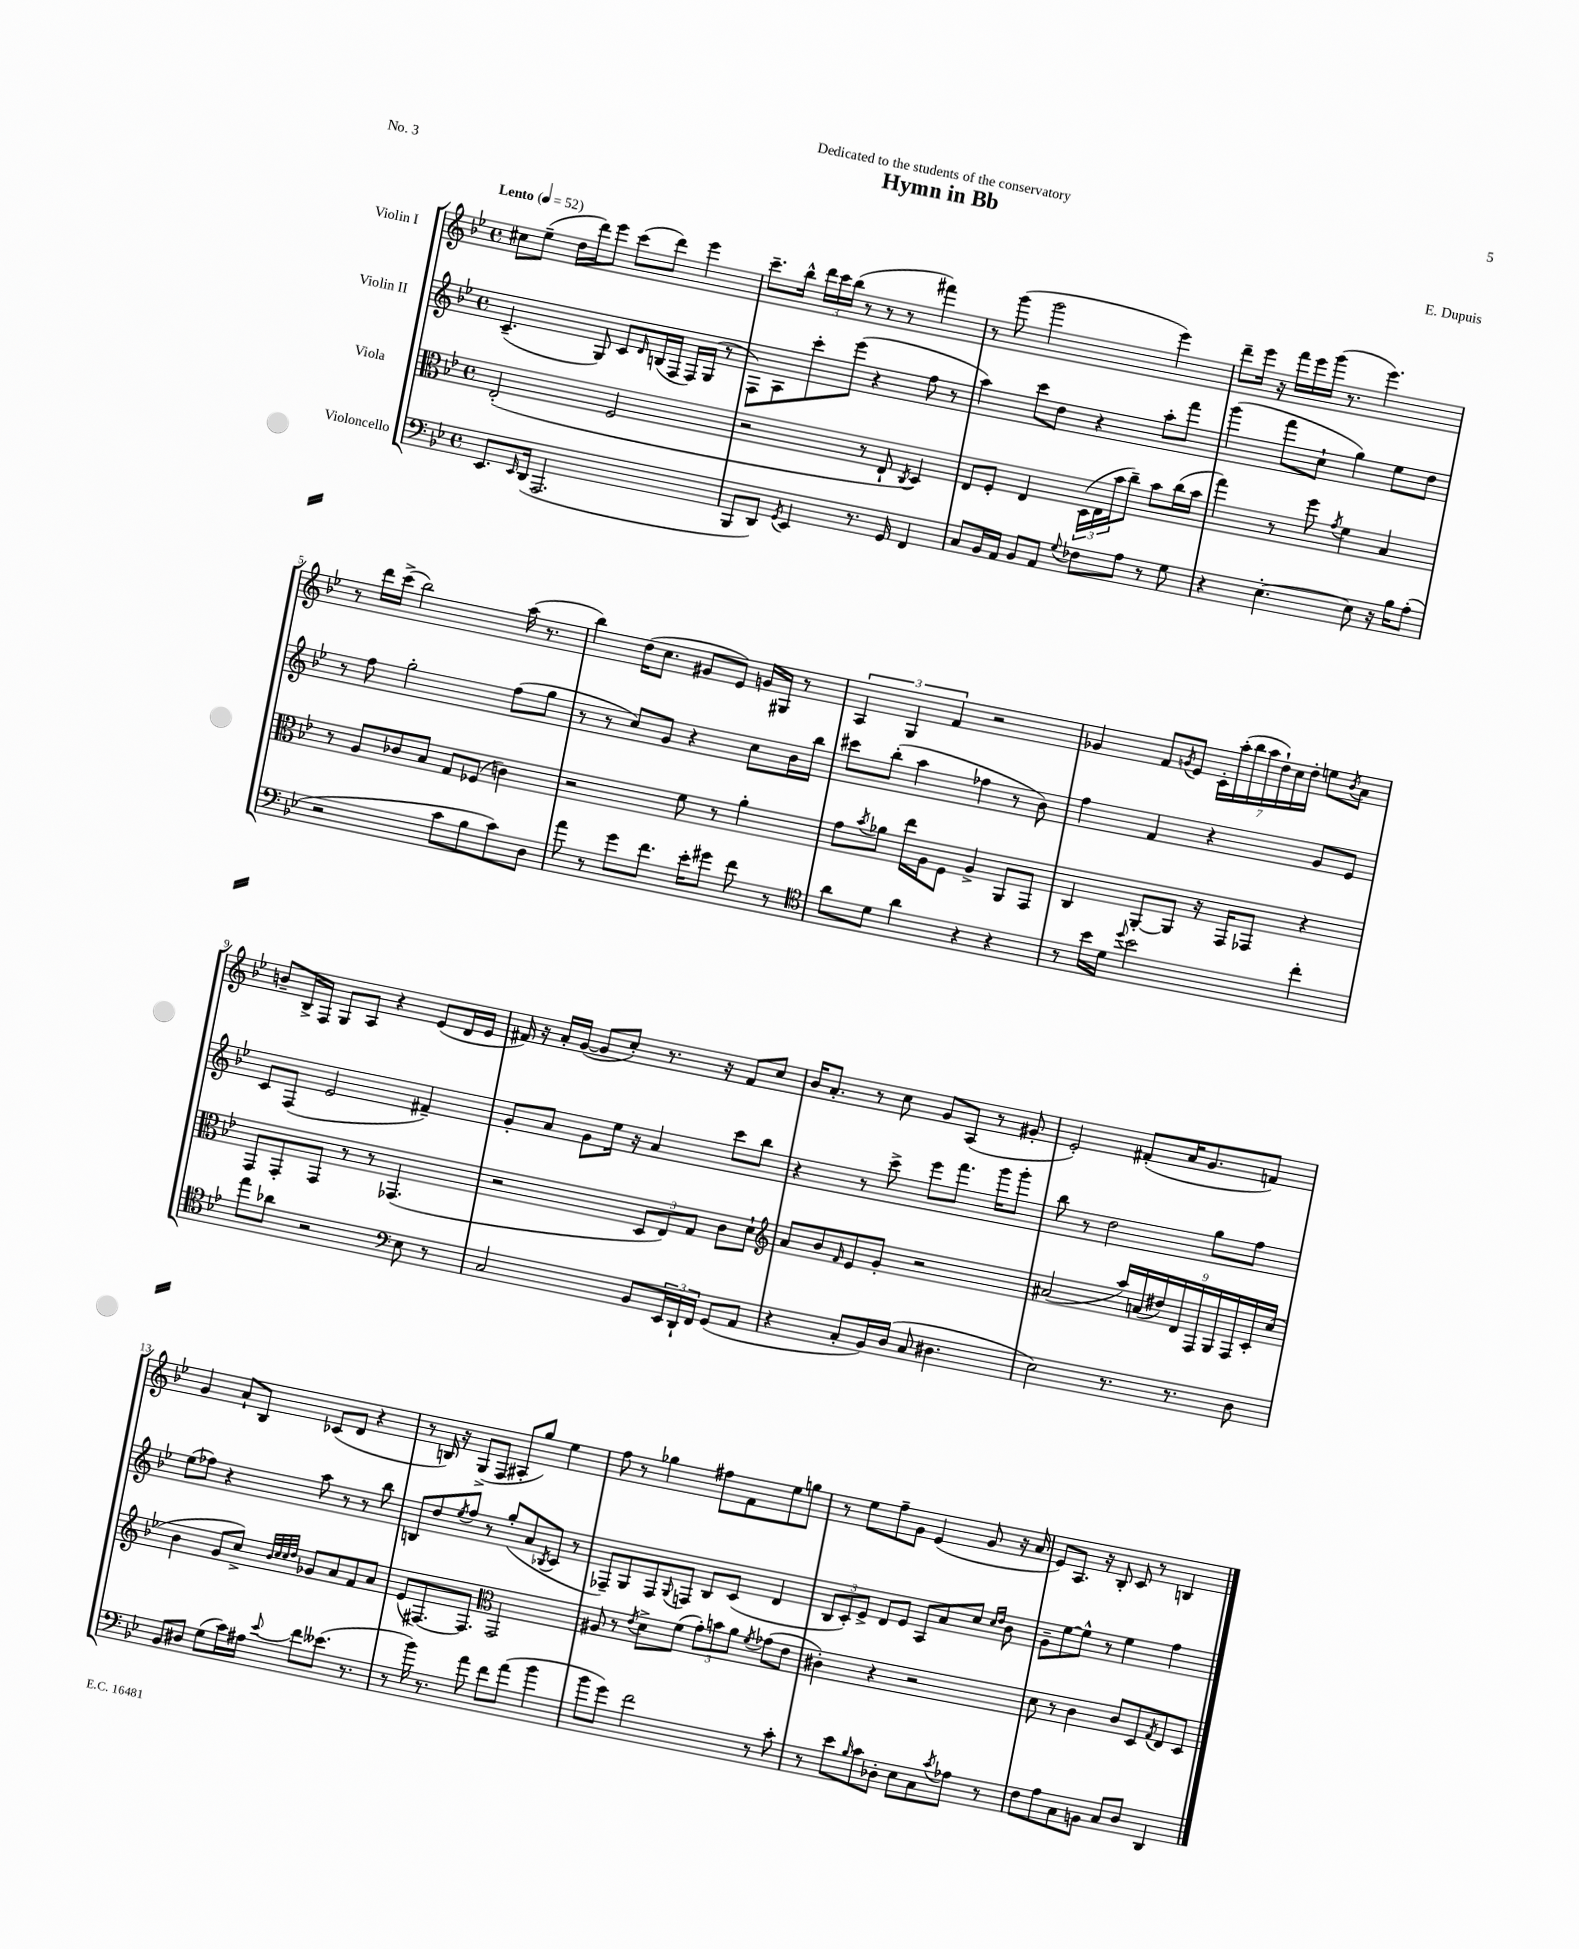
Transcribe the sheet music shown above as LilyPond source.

\header { title = "Hymn in Bb" composer = "E. Dupuis" dedication = "Dedicated to the students of the conservatory" piece = "No. 3" }
<<
\new StaffGroup <<
\new Staff = "s0" \with { instrumentName = "Violin I" } {
    \clef treble \key bes \major \defaultTimeSignature \time 4/4 \tempo "Lento" 4 = 52
    cis''8 ees''8--( d''16 d'''16) ees'''8 c'''8( d'''8) ees'''4 |
    c'''8.-- bes''16-^ \tuplet 3/2 { d'''16 c'''16 bes''16( } r8 r8 r8 fis'''4) |
    r8 g'''8( g'''2 ees'''4) |
    d'''8-- ees'''16 r16 f'''16 ees'''16 g'''16( r8. ees'''4.) |
    r8 d'''16 c'''16->( bes''2) a''16( r8. |
    bes''4) d''16( c''8. gis'8 ees'8) g'16 gis16 r8 |
    \tuplet 3/2 { a4 g4 f'4 } r2 |
    ges'4 f'8 \acciaccatura { g'8 } ees'8 \tuplet 7/4 { c'16-. a''16-.( bes''16 a''16 d''16-!) c''16 d''16-. } e''8 \acciaccatura { bes'8 } a'8 |
    b'8-- bes16-> f16 g8 a8 r4 ees'8( d'16 ees'16 |
    fis'16) r16 a'16-. g'16~( g'8 c''8-.) r8. r16 fis'8 c''8 |
    bes'16 a'8.-. r8 c''8 g'8 a8( r8 gis'8-. |
    ees'2-.) fis'8-.( a'16 g'8. f'8) |
    g'4 a'8-! bes8 ces'8( d'8 r4 |
    r8 b16) r16 g8->( f8 ais8-. g''8) ees''4 |
    f''8 r8 ges''4 fis''8 f'8 ees''8 g''8 |
    r8 ees''8 f''8-- g'8 ees'4( g'8 r16 a'16 |
    ees'8) a8. r16 bes8-. c'8 r8 b4 \bar "|." |
}
\new Staff = "s1" \with { instrumentName = "Violin II" } {
    \clef treble \key bes \major \defaultTimeSignature \time 4/4
    c'4.--( g8) c'8 \grace { d'16 } b16( f16 f16) g16( r8 |
    f8) a8 c'''8-. ees'''8( r4 f''8 r8 |
    a''4) c'''8 d''8 r4 a''8-. f'''8 |
    g'''4( f'''8 c''8-! g''4) ees''8 d''8 |
    r8 f''8 g''2-. f''8( g''8 |
    r8 r8 c''8) g'8 r4 c''8 bes'16 bes''16 |
    cis'''8 bes''8-.( a''4 fes''4 r8 bes'8) |
    f''4 f'4 r4 g'8 ees'8 |
    c'8 f8( ees'2 fis'4--) |
    g'8-. a'8 g'8 ees''16 r16 a'4 c'''8 bes''8 |
    r4 r8 c'''8-> ees'''8 f'''8. g'''16 g'''8-. |
    bes''8 r8 d''2 g''8 f''8 |
    ees''8( fes''8) r4 a''8 r8 r8 bes''8 |
    b8 d''8 \acciaccatura { ees''8 } f''8 r8 g''8-.( a'8 \acciaccatura { bes8 } c'8 r8 |
    fes8--) g8 fes8 \appoggiatura { g8 } f8 bes8 c'8( d'4 |
    \tuplet 3/2 { bes8 c'8-.) ees'8-> } d'8 ees'8 a8 a'8 c''8 \grace { c''16 d''16 } bes'8 |
    g'8-- ees''8~ ees''8-^ r8 ees''4 f''4 \bar "|." |
}
\new Staff = "s2" \with { instrumentName = "Viola" } {
    \clef alto \key bes \major \defaultTimeSignature \time 4/4
    ees2-.( f2 |
    r2 r8 ees8-! \acciaccatura { c8 } d4) |
    ees8 f8-. ees4 \tuplet 3/2 { d16( ees16 bes'16 } c''8--) bes'8 c''16( bes'16 |
    g''4) r8 f''8 \acciaccatura { g'8 } f'4 bes4 |
    r8 a8 ces'8 bes8 g8 fes8( c'4) |
    r2 f'8 r8 a'4-. |
    g'8 \acciaccatura { bes'8 } aes'8 ees''16 a16 f8 a4-> a,8 g,8 |
    c4 a,8~-. a,8 r16 g,16 ges,8 r4 |
    g,8 g,8-. g,8 r8 r8 ges,4.( |
    r2 \tuplet 3/2 { d8 ees8) g8 } c'8 d'8-! |
    \clef treble a'8 bes'8 \grace { f'16 } ees'8 g'8-. r2 |
    ais'2( \tuplet 9/8 { a''16) a'16( dis''16) d'16 f16 g16 f16 c'16-. c''16( } |
    bes'4 g'8 c''8->) \grace { bes'32 c''32 c''32 d''32 } ges'8 a'8 f'8 a'8 |
    ees'8( fis8.~) fis8. \clef alto g,2 |
    ais8 r8 \acciaccatura { ees'8 } d'8-> f'8( \tuplet 3/2 { g'8-.) b'8 a'8 } \acciaccatura { f'8 } ges'8( ees'8 |
    cis'4-.) r4 r2 |
    d'8 r8 c'4 c'8 d8 \acciaccatura { g8 } ees8 d8 \bar "|." |
}
\new Staff = "s3" \with { instrumentName = "Violoncello" } {
    \clef bass \key bes \major \defaultTimeSignature \time 4/4
    ees,8. \grace { ees,16 } d,16( a,,2. |
    bes,,8 d,8) \acciaccatura { g,8 } ees,4 r8. g,16 f,4 |
    c8 bes,16 a,16 bes,8 a,8 \appoggiatura { g8 } fes8 a8 r8 g8 |
    r4 ees4.~-. ees8 r16 bes16 a8-.( |
    r2 c'8 bes8 c'8) d8 |
    a'8 r8 g'8 f'8. ees'16-. gis'8 f'8 r8 |
    \clef tenor a'8 d'8 a'4 r4 r4 |
    r8 bes'16 d'16 \appoggiatura { d''8 } bes'2 c''4-. |
    ees''8 aes'8 r2 \clef bass ees8 r8 |
    c2 bes,8 \tuplet 3/2 { ees,16 d,16-! f,16 } g,8( a,8 |
    r4 c8-. bes,16) d16( c8 dis4. |
    ees2) r8. r8. d8 |
    bes,8 dis8 g8( c'16) ais16 \appoggiatura { ees'8 } f'8 eeses'8.( r8. |
    r8 bes'16) r8. a'8 f'8 a'8( bes'4 |
    bes'8 g'8) f'2 r8 c'8-. |
    r8 ees'8 \grace { bes16 } c'8 des8-. ees8 c8 \acciaccatura { c'8 } aes8 r8 |
    f8 a8 c8 b,8 c8 d8 d,4 \bar "|." |
}
>>
>>
